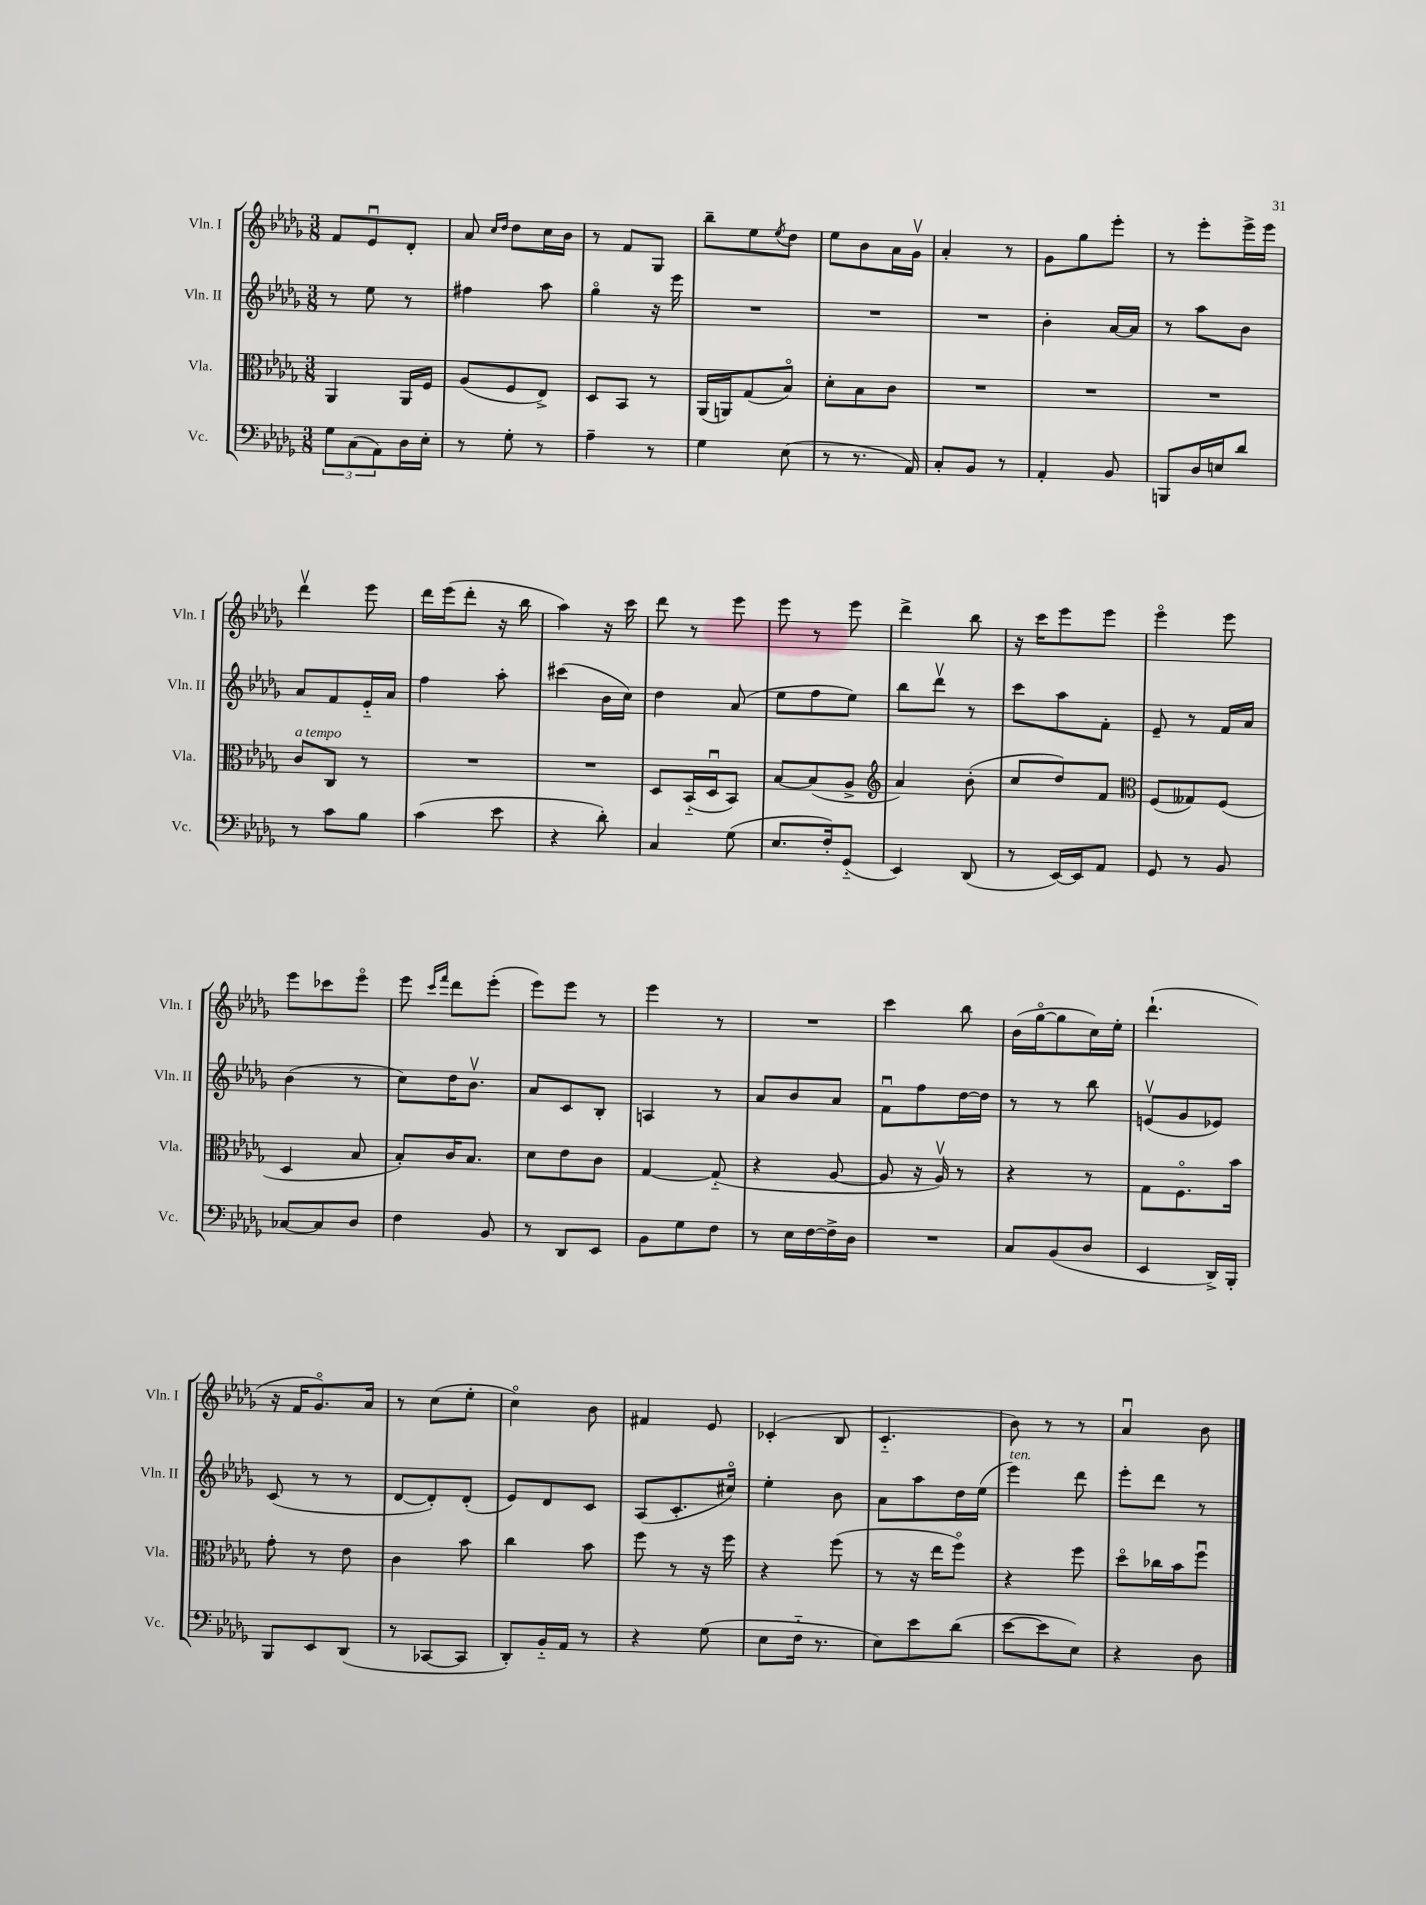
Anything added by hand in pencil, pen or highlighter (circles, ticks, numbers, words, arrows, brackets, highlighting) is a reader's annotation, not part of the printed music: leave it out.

**kern	**kern	**kern	**kern
*staff4	*staff3	*staff2	*staff1
*clefF4	*clefC3	*clefG2	*clefG2
*k[b-e-a-d-g-]	*k[b-e-a-d-g-]	*k[b-e-a-d-g-]	*k[b-e-a-d-g-]
*M3/8	*M3/8	*M3/8	*M3/8
12G-	4AA-	8r	8f
(12C	.	.	.
.	.	8ee-	8e-u
12AA-)	.	.	.
16D-	16AA-	8r	8d-'
16E-'	16F	.	.
=	=	=	=
8r	(8A-	4ff#	8a-
.	.	.	16qqcc
.	.	.	16qqdd-
8G-'	8F	.	8dd-
8r	8E-^)	8aa-	16cc
.	.	.	16b-
=	=	=	=
4A-~	8D-	4gg-o	8r
.	8BB-	.	8f
8r	8r	16r	8G-
.	.	16eee-	.
=	=	=	=
4G-	(16AA-	4.r	8bb-~
.	16AA)	.	.
.	(8G-	.	8ee-
.	.	.	8qee-
(8E-	8B-o)	.	8dd-
=	=	=	=
8r	8d-'	4.r	8ee-
8.r	8B-	.	8b-
.	8c	.	16a-
16AA-)	.	.	16g-v
=	=	=	=
8C'	4.r	4.r	4a-'
8BB-	.	.	.
8r	.	.	8r
=	=	=	=
4AA-'	4.r	4b-'	8g-
.	.	.	8gg-
8BB-	.	[16a-	8eee-'
.	.	16a-]	.
=	=	=	=
8BBB	4.r	8r	8r
16D-	.	8aa-	8eee-'
16E	.	.	.
8d-	.	8b-	16eee-^
.	.	.	16eee-
=	=	=	=
8r	8c	8a-	4ddd-v
8c	8C	8f	.
8B-	8r	16e-'~	8eee-
.	.	16a-	.
=	=	=	=
(4c	4.r	4ff	16ddd-
.	.	.	(16eee-
.	.	.	8ddd-'
8e-	.	8aa-'	16r
.	.	.	16bb-
=	=	=	=
4r	4.r	(4ccc#	4aa-)
8d-')	.	16b-	16r
.	.	16cc)	16ccc
=	=	=	=
4C	8D-	4dd-	8ddd-
.	(16BB-'~	.	8r
.	16D-u	.	.
(8G-	8BB-)	(8a-	8eee-
=	=	=	=
8.E-	[8B-	8ee-	8eee-
.	(8B-]	8ff	8r
16F')	.	.	.
(8GG-'~	8A-^	8ee-)	8eee-
=	=	=	=
*	*clefG2	*	*
4EE-)	4a-)	8bb-	4ddd-^
.	.	8ddd-v	.
(8DD-	(8b-'	8r	8bb-
=	=	=	=
8r	8cc	8ccc	16r
.	.	.	16ccc
[16EE-)	8dd-)	8aa-	8eee-
16EE-]	.	.	.
8AA-	8f	8f'	8eee-
=	=	=	=
*	*clefC3	*	*
8GG-	(8F	8e-~	4eee-o
8r	8G--)	8r	.
8BB-	(8F	16f	8eee-
.	.	16a-	.
=	=	=	=
[8C-	4D-	(4b-	8eee-
8C-]	.	.	8ccc-
8D-	8B-	8r	8eee-o
=	=	=	=
4F	8B-')	8cc)	8eee-
.	.	.	16qqccc
.	.	.	16qqfff
.	16c	16dd-	8ddd-
.	8.B-	8.b-v	.
8BB-	.	.	(8eee-'
=	=	=	=
8r	8d-	8a-	8eee-)
8DD-	8e-	8c	8eee-
8EE-	8c	8B-'	8r
=	=	=	=
8BB-	[4G-	4A	4eee-
8G-	.	.	.
8F	(8G-'~]	8r	8r
=	=	=	=
8r	4r	8a-	4.r
16E-	.	8b-	.
[16F	.	.	.
16F^]	[8A-	8a-	.
16D-	.	.	.
=	=	=	=
4.r	8A-]	8fu	4ccc
.	16r	8ff	.
.	16A-v)	.	.
.	8r	[16dd-	8bb-
.	.	16dd-]	.
=	=	=	=
8C	4r	8r	(16b-
.	.	.	[16gg-o
(8BB-	.	8r	8gg-]
8D-	8r	8bb-	16cc)
.	.	.	16ee-'
=	=	=	=
4EE-	8G-	(8ev	(4.ddd-`
.	8.Fo	8g-	.
16DD-^)	.	8e-)	.
16BBB-'	16b-	.	.
=	=	=	=
8BBB-	8g-'	(8c	16r
.	.	.	16f
8EE-	8r	8r	8.g-o)
(8DD-	8e-	8r	.
.	.	.	16a-
=	=	=	=
8r	4c	[8d-	8r
[8CC-	.	8d-'])	(8cc
8CC-]	8b-	(8d-'	8ee-'
=	=	=	=
8DD-')	4cc	8e-)	4cco)
16BB-'~	.	8d-	.
16AA-	.	.	.
8r	8b-	8c	8b-
=	=	=	=
4r	8ff	(8A-	4f#
.	8r	8.c'	.
(8G-	16r	.	8e-
.	16ff	16cc#o)	.
=	=	=	=
8E-	4r	4ee-'	(4c-'
16F'~	.	.	.
8.r	.	.	.
.	(8ff	8b-	8B-
=	=	=	=
8E-)	8r	8a-	4.c'~
8e-	16r	8aa-	.
.	16ee-	.	.
(8d-	8ffo)	16dd-	.
.	.	(16ee-	.
=	=	=	=
[8e-	4r	4eee-)	8b-)
8e-]	.	.	8r
8E-)	8ff	8ddd-	8r
=	=	=	=
4r	8dd-o	8eee-'	4a-u
.	16cc-	8ddd-	.
.	16b-	.	.
8D-	8ffu	8r	8b-
==	==	==	==
*-	*-	*-	*-
